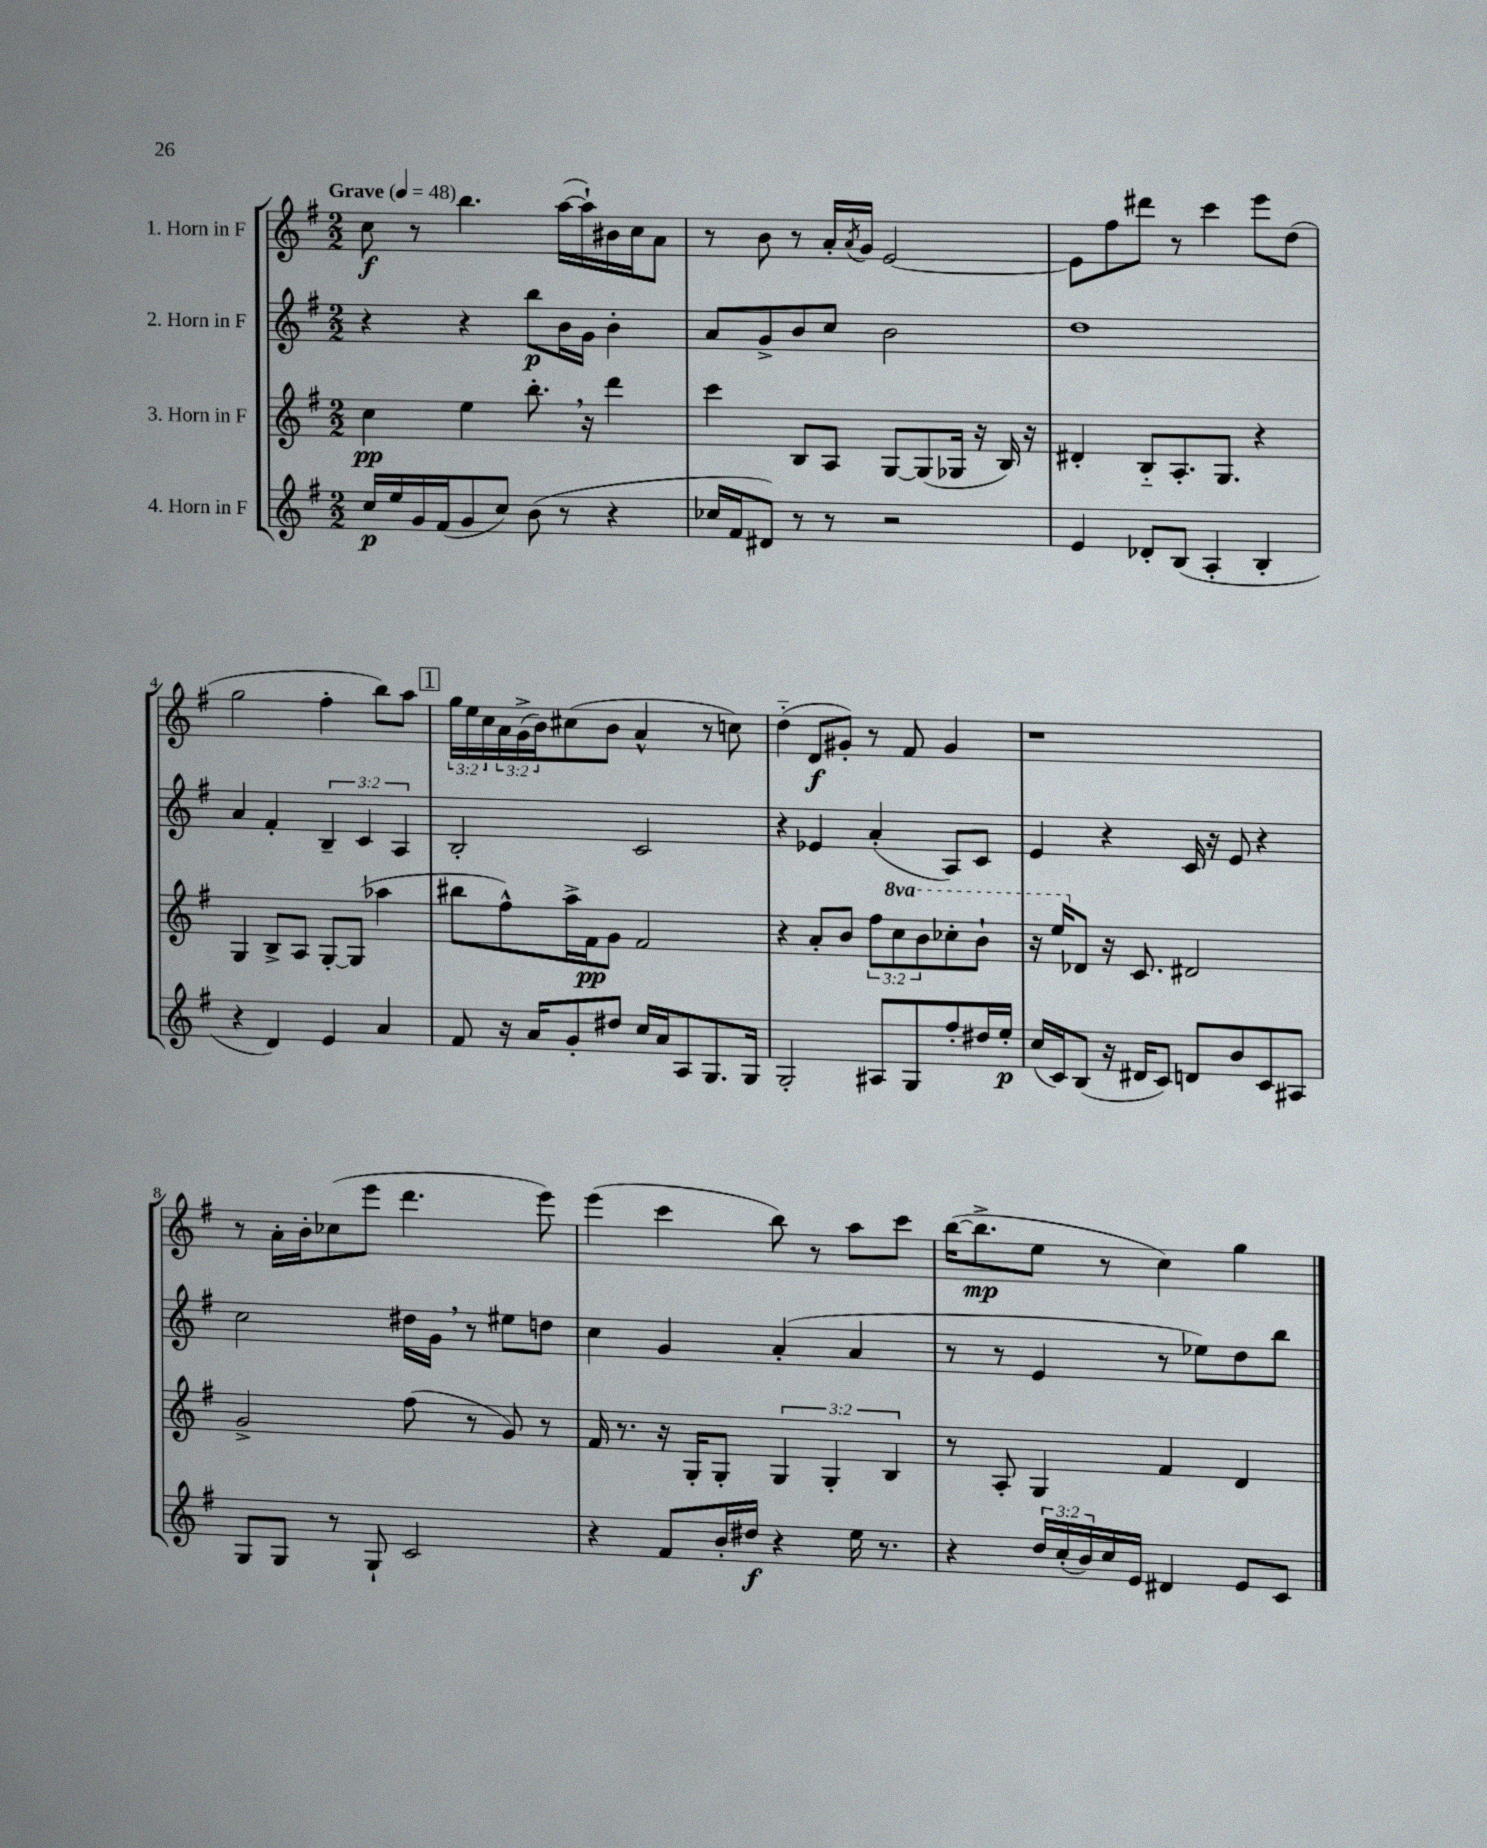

**kern	**kern	**kern	**kern
*staff4	*staff3	*staff2	*staff1
*clefG2	*clefG2	*clefG2	*clefG2
*k[f#]	*k[f#]	*k[f#]	*k[f#]
*M2/2	*M2/2	*M2/2	*M2/2
*MM48	*MM48	*MM48	*MM48
16cc/LL	4cc\	4r	8cc\
16ee/	.	.	.
16g/	.	.	8r
(16f#/J	.	.	.
8g/	4ee\	4r	4.bb\
8cc/J)	.	.	.
(8b\	8.bb'\	8bb\L	.
8r	.	16b\L	([16aa\LL
.	16r	16g\JJ	16aa`\])
4r	4ddd\	4b'\	16b#\
.	.	.	16cc\J
.	.	.	8a\J
=	=	=	=
16cc-/LL	4ccc\	8a/L	8r
16f#/J	.	.	.
8d#/J)	.	8g^/	8b\
8r	8B/L	8b/	8r
8r	8A/J	8cc/J	16a'/LL
.	.	.	8qa/
.	.	.	16g/JJ
2r	[8G/L	2b\	[2e/
.	(8G/]	.	.
.	16G-/Jk	.	.
.	16r	.	.
.	16B/)	.	.
.	16r	.	.
=	=	=	=
4e/	4d#'/	1dd	8e\]L
.	.	.	8ff#\
8d-'/L	8B'~/L	.	8ddd#\J
(8B/J	8.A'/	.	8r
4A'/	.	.	4ccc\
.	8.G/J	.	.
4B'/	4r	.	8eee\L
.	.	.	(8dd\J
=	=	=	=
4r	4G/	4a/	2gg\
4d/)	8B^/L	4f#'/	.
.	8A/J	.	.
4e/	[8G'/L	6B~/	4ff#'\
.	(8G/]J	.	.
.	.	6c/	.
4a/	4aa-\	.	8bb\L)
.	.	6A/	.
.	.	.	8aa\J
=	=	=	=
8f#/	8bb#\L	2B'/	24gg\LL
.	.	.	24ee\
.	.	.	24cc\
16r	8ff#^^\)	.	24a\
.	.	.	(24g^\
16a/LK	.	.	.
.	.	.	24b\J)
8g'/	16aa^\L	.	(8cc#\
.	16f#\J	.	.
8dd#/J	8g\J	.	8b\J
16cc/LL	2f#/	2c/	4a^^/
16a/J	.	.	.
8A/	.	.	.
8.G/	.	.	8r
.	.	.	8cc\)
16G/Jk	.	.	.
=	=	=	=
2G'/	4r	4r	(4dd'~\
.	8a'/L	4e-/	8d/L
.	8b/J	.	8g#'/J)
8A#/L	12ff#\L	(4a'/	8r
.	12ccc\	.	.
8G/	.	.	8f#/
.	12bb\	.	.
8ff#'/	8ccc-'\	8A/L)	4g#/
16dd#/L	8bb`\J	8c/J	.
16ee'/JJ	.	.	.
=	=	=	=
(16cc/LL	16r	4e/	1r
16c/J)	16eee/LK	.	.
(8B/J	8d-/J	.	.
16r	16r	4r	.
16d#/LK	8.c/	.	.
8c/J)	.	.	.
8d/L	2d#/	16c/	.
.	.	16r	.
8b/	.	8e/	.
8c/	.	4r	.
8A#/J	.	.	.
=	=	=	=
8G/L	2g^/	2cc\	8r
8G/J	.	.	16a'\LL
.	.	.	16b'\J
8r	.	.	(8cc-\
8G`/	.	.	8eee\J
2c/	(8ff#\	16dd#\LL	4.ddd\
.	.	16g\JJ	.
.	8r	8r	.
.	8g/)	8ee#\L	.
.	8r	8dd\J	8eee\)
=	=	=	=
4r	16f#/	4cc\	(4eee\
.	8.r	.	.
8f#/L	16r	4g/	4ccc\
.	16G'/LK	.	.
16b'/L	8G'/J	.	.
16dd#/JJ	.	.	.
4r	6G/	(4a'/	8bb\)
.	.	.	8r
.	6G'/	.	.
16ee\	.	4a/	8aa\L
8.r	.	.	.
.	6B/	.	.
.	.	.	8ccc\J
=	=	=	=
4r	8r	8r	([16bb\LK
.	.	.	8.bb^\]
.	8A'/	8r	.
24dd/LL	4G/	4e/	8ee\J
(24cc'/	.	.	.
24b/)	.	.	.
16cc/	.	.	8r
16e/JJ	.	.	.
4d#/	4f#/	8r	4cc\)
.	.	8ee-\L)	.
8e/L	4d/	8dd\	4gg\
8c/J	.	8bb\J	.
==	==	==	==
*-	*-	*-	*-
